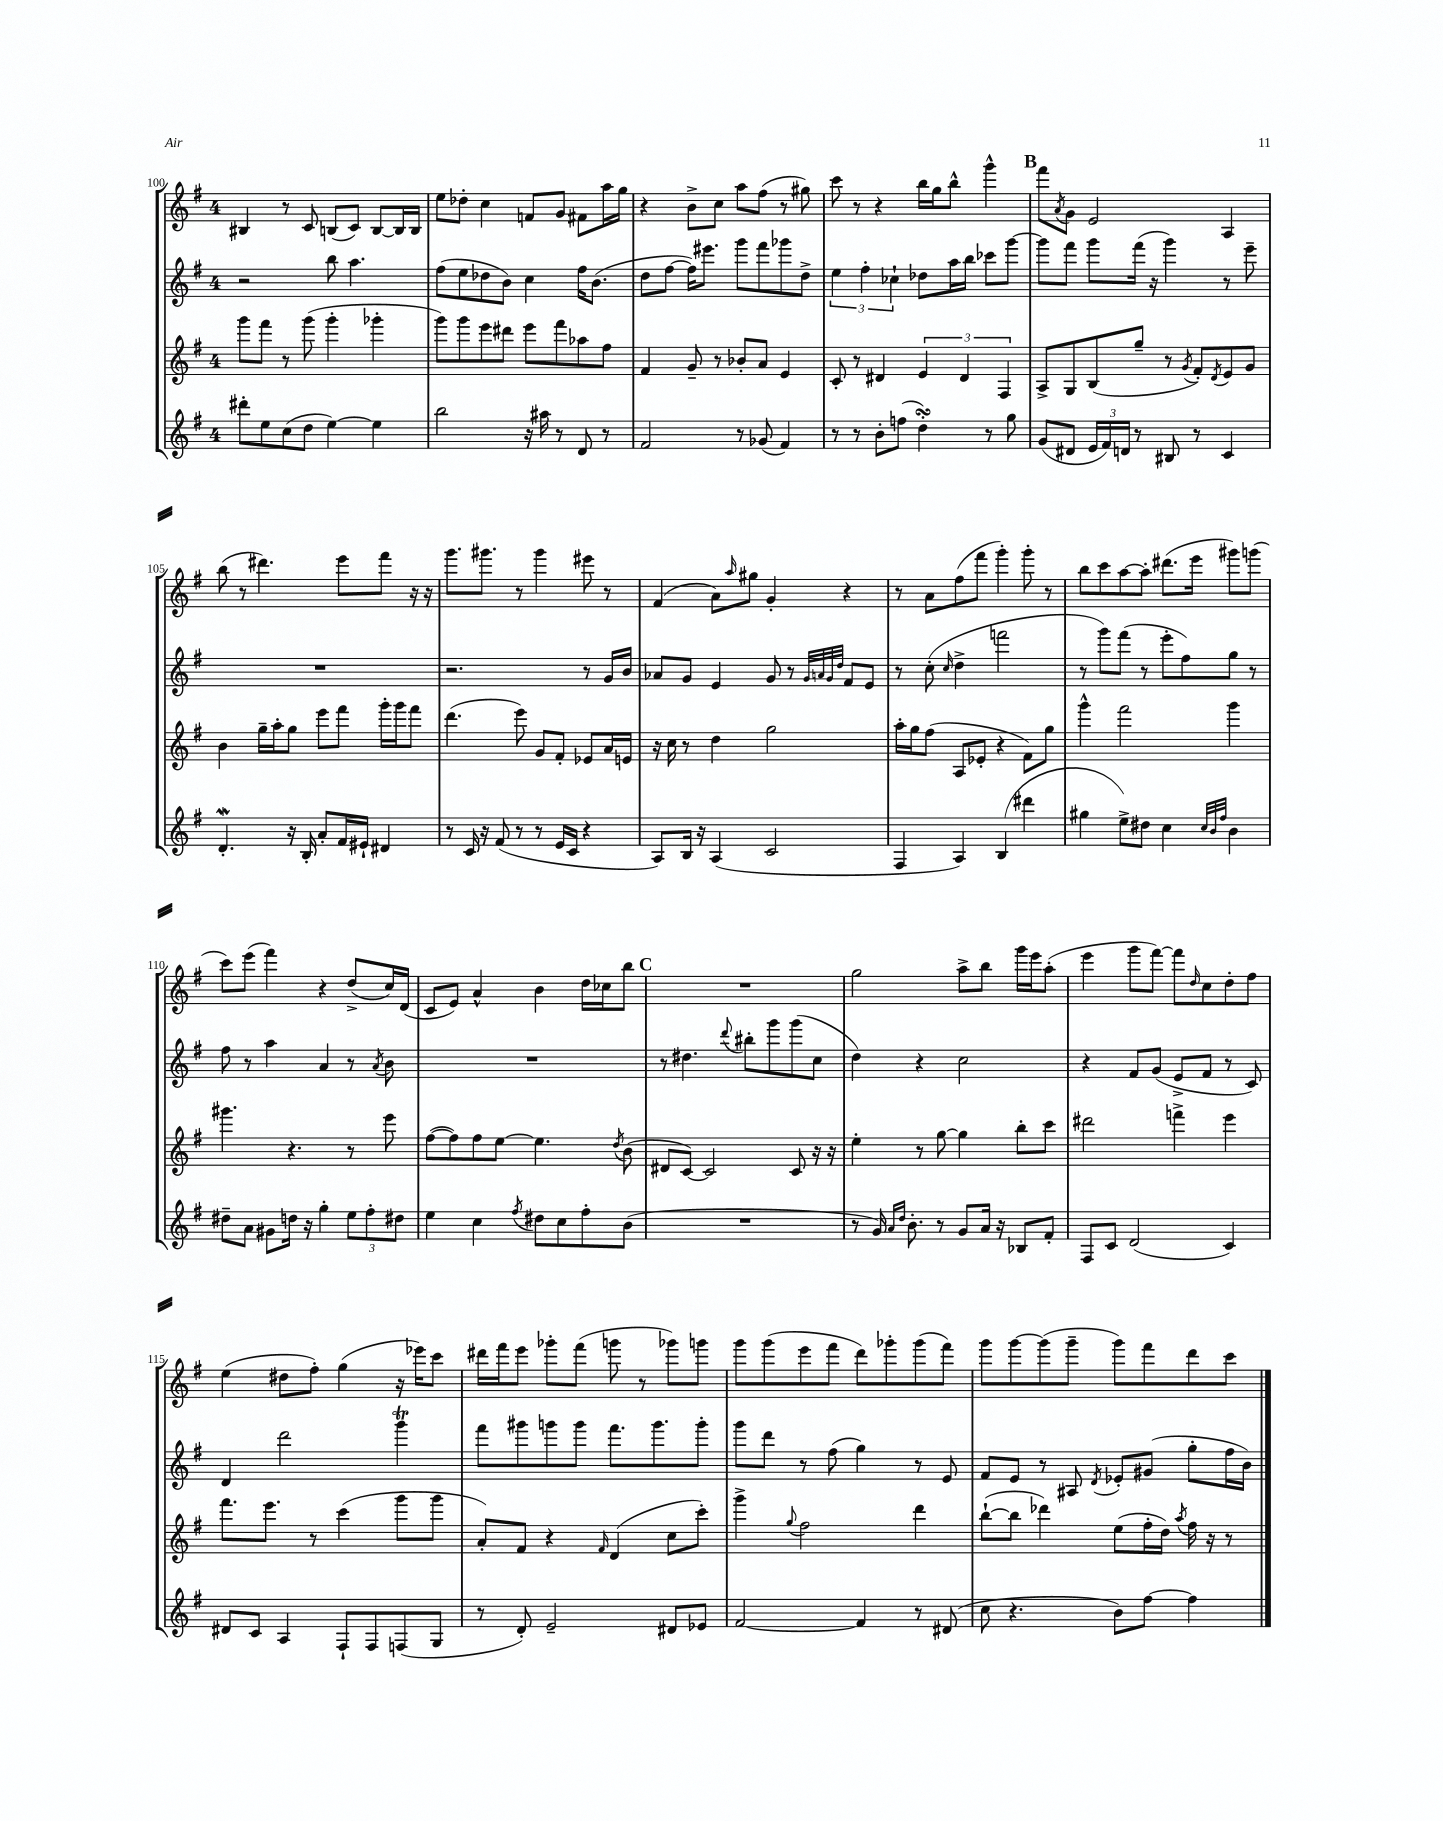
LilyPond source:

<<
\new StaffGroup <<
\new Staff = "s0" {
    \clef treble \key g \major \once \override Staff.TimeSignature.style = #'single-digit \time 4/4
    bis4 r8 c'8 b8( c'8) b8~ b16 b16 |
    e''8 des''8-. c''4 f'8 g'8 fis'8 a''16 g''16 |
    r4 b'8-> c''8 a''8 fis''8( r8 gis''8) |
    c'''8 r8 r4 b''16 g''16 b''8-^ g'''4-^ |
    \mark \markup { \bold "B" } fis'''8 \acciaccatura { a'8 } g'8 e'2 a4 |
    b''8( r8 dis'''4.) e'''8 fis'''8 r16 r16 |
    g'''8. gis'''8. r8 gis'''4 eis'''8 r8 |
    fis'4( a'8) \grace { a''16 } gis''8 g'4-. r4 |
    r8 a'8 fis''8( fis'''8 g'''4-.) g'''8-. r8 |
    b''8 c'''8 a''8~ a''8-. dis'''8.( e'''16 gis'''8) g'''8( |
    c'''8) e'''8( fis'''4) r4 d''8->( c''16) d'16( |
    c'8 e'8) a'4-^ b'4 d''16 ces''16 b''8 |
    \mark \markup { \bold "C" } R1 |
    g''2 a''8-> b''8 g'''16 e'''16 a''8-.( |
    e'''4 g'''8 fis'''8~) fis'''8 \grace { d''16 } c''8 d''8-. fis''8 |
    e''4( dis''8 fis''8-.) g''4( r16 ees'''16) c'''8 |
    dis'''16 fis'''16 e'''8 ges'''8-. fis'''8( g'''8 r8 ges'''8) g'''8 |
    g'''8 g'''8( e'''8 fis'''8 d'''8) ges'''8-. ges'''8( fis'''8) |
    g'''8 g'''8~ g'''8( g'''8-- g'''8) fis'''8 d'''8 c'''8 \bar "|." |
}
\new Staff = "s1" {
    \clef treble \key g \major \once \override Staff.TimeSignature.style = #'single-digit \time 4/4
    r2 b''8 a''4. |
    fis''8( e''8 des''8 b'8) c''4 fis''16 b'8.( |
    d''8 fis''8~ fis''16) eis'''8. g'''8 fis'''8 ges'''8 d''8-> |
    \tuplet 3/2 { e''4 fis''4-. ces''4-! } des''8 a''16 b''16 ces'''8 g'''8~ |
    \mark \markup { \bold "B" } g'''8 fis'''8 g'''8 fis'''16( r16 g'''4) r8 e'''8-- |
    R1 |
    r2. r8 g'16 b'16 |
    aes'8 g'8 e'4 g'8 r8 \grace { g'32 a'32 g'32 d''32 } fis'8 e'8 |
    r8 c''8-.( \grace { c''16 } d''4-> f'''2 |
    r8 g'''8) fis'''8( r8 e'''8-. fis''8) g''8 r8 |
    fis''8 r8 a''4 a'4 r8 \acciaccatura { a'8 } b'8 |
    R1 |
    \mark \markup { \bold "C" } r8 dis''4. \appoggiatura { d'''8 } bis''8-. g'''8 g'''8( c''8 |
    d''4) r4 c''2 |
    r4 fis'8 g'8( e'8-> fis'8 r8 c'8) |
    d'4 d'''2 g'''4\trill |
    fis'''8 gis'''8 g'''8 g'''8 fis'''8. g'''8. g'''8-. |
    g'''8 d'''8 r8 fis''8( g''4) r8 e'8 |
    fis'8 e'8 r8 ais8 \acciaccatura { d'8 } ees'8-. gis'8( g''8-. fis''16 b'16) \bar "|." |
}
\new Staff = "s2" {
    \clef treble \key g \major \once \override Staff.TimeSignature.style = #'single-digit \time 4/4
    g'''8 fis'''8 r8 g'''8( g'''4-. ges'''4-. |
    g'''8) g'''8 e'''8 dis'''8 e'''8 fis'''8 aes''8 fis''8 |
    fis'4 g'8-- r8 bes'8-. a'8 e'4 |
    c'8-. r8 dis'4 \tuplet 3/2 { e'4 dis'4 fis4 } |
    \mark \markup { \bold "B" } a8-> g8 b8( g''8-- r8 \acciaccatura { g'8 } fis'8-.) \acciaccatura { d'8 } e'8 g'8 |
    b'4 g''16-- a''16-. g''8 e'''8 fis'''8 g'''16-. g'''16 fis'''8 |
    d'''4.( e'''8) g'8 fis'8-. ees'8 a'16 e'16 |
    r16 c''16 r8 d''4 g''2 |
    a''16-. g''16 fis''8( a8 ees'8-. r4 fis'8) g''8 |
    g'''4-^ fis'''2 g'''4 |
    gis'''4. r4. r8 e'''8 |
    fis''8~( fis''8) fis''8 e''8~ e''4. \acciaccatura { d''8 } b'8( |
    \mark \markup { \bold "C" } dis'8 c'8~) c'2 c'8 r16 r16 |
    e''4-. r8 g''8~ g''4 b''8-. c'''8 |
    dis'''2 f'''4-> e'''4 |
    fis'''8. e'''8. r8 c'''4( g'''8 g'''8 |
    a'8-.) fis'8 r4 \grace { fis'16 } d'4( c''8 c'''8-.) |
    g'''4-> \appoggiatura { g''8 } fis''2 d'''4 |
    b''8~-!( b''8 des'''4) e''8( fis''16-. d''16) \acciaccatura { a''8 } fis''16 r16 r8 \bar "|." |
}
\new Staff = "s3" {
    \clef treble \key g \major \once \override Staff.TimeSignature.style = #'single-digit \time 4/4
    dis'''8-. e''8 c''8( d''8 e''4~) e''4 |
    b''2 r16 ais''16 r8 d'8 r8 |
    fis'2 r8 ges'8( fis'4) |
    r8 r8 b'8-. f''8( d''4-.\turn) r8 g''8 |
    \mark \markup { \bold "B" } g'8( dis'8 \tuplet 3/2 { e'16 fis'16) d'16 } r8 bis8 r8 c'4 |
    d'4.-.\mordent r16 b16-. a'8-. fis'16 eis'16-! dis'4 |
    r8 c'16 r16 fis'8( r8 r8 e'16 c'16 r4 |
    a8) b16 r16 a4( c'2 |
    fis4 a4) b4( dis'''4 |
    gis''4 e''8->) dis''8 c''4 \grace { c''32 b'32 fis''32 } b'4 |
    dis''8-- a'8 gis'8 d''16 r16 g''4-. \tuplet 3/2 { e''8 fis''8-. dis''8 } |
    e''4 c''4 \acciaccatura { fis''8 } dis''8 c''8 fis''8-. b'8( |
    \mark \markup { \bold "C" } R1 |
    r8 g'16) \grace { a'16 d''16 } b'8.-. r8 g'8 a'16 r16 bes8 fis'8-. |
    fis8 c'8 d'2( c'4) |
    dis'8 c'8 a4 fis8-! fis8 f8( g8 |
    r8 d'8-.) e'2-- dis'8 ees'8 |
    fis'2~ fis'4 r8 dis'8( |
    c''8 r4. b'8) fis''8~ fis''4 \bar "|." |
}
>>
>>
\layout { \context { \Score currentBarNumber = #100 } }
